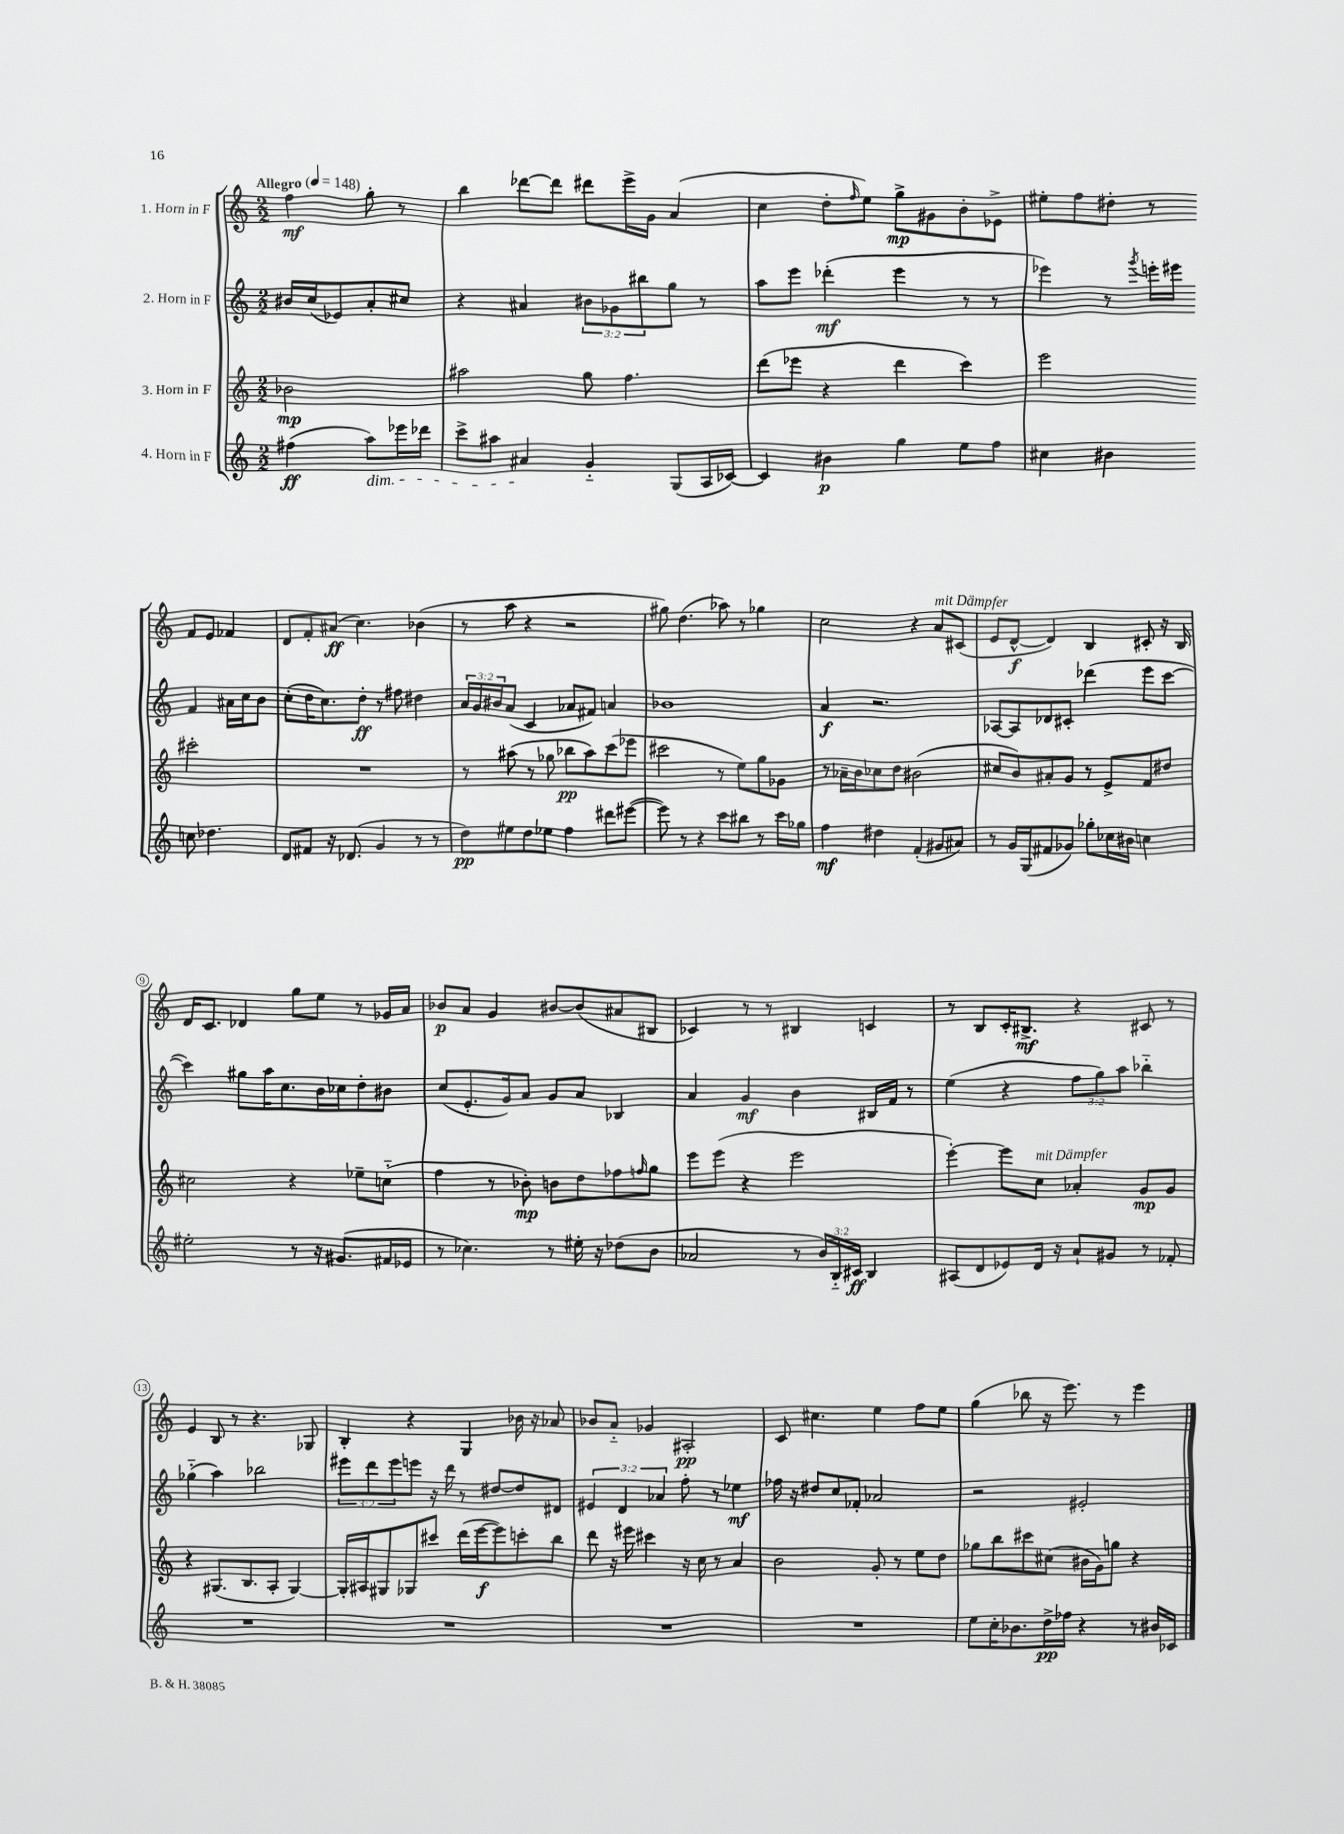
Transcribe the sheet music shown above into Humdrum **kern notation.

**kern	**dynam	**kern	**dynam	**kern	**dynam	**kern	**dynam
*part4	*part4	*part3	*part3	*part2	*part2	*part1	*part1
*staff4	*staff4	*staff3	*staff3	*staff2	*staff2	*staff1	*staff1
*I"4. Horn in F	*	*I"3. Horn in F	*	*I"2. Horn in F	*	*I"1. Horn in F	*
*clefG2	*	*clefG2	*	*clefG2	*	*clefG2	*
*k[]	*	*k[]	*	*k[]	*	*k[]	*
*M2/2	*	*M2/2	*	*M2/2	*	*M2/2	*
*MM148	*	*MM148	*	*MM148	*	*MM148	*
=	=	=	=	=	=	=	=
!	!	!	!	!	!	!LO:TX:a:B:t=Allegro	!
(4ff#X\	ff	2b-X\	mp	16b#X/LL	.	4ff\	mf
.	.	.	.	(16cc/J	.	.	.
.	.	.	.	8e-X/)	.	.	.
!LO:TX:b:i:t=dim.	!	!	!	!	!	!	!
8aa\L)	.	.	.	8a'/	.	8gg'\	.
16eee-X\L	.	.	.	8cc#X/J	.	8r	.
16ddd-X\JJ	.	.	.	.	.	.	.
=1	=1	=1	=1	=1	=1	=1	=1
8ccc^\L	.	2aa#X\	.	4r	.	4bb\	.
8aa#X\J	.	.	.	.	.	.	.
4a#X/	.	.	.	4a#X/	.	[8ddd-X\L	.
.	.	.	.	.	.	8ddd-\J]	.
4g/	.	8gg\	.	12b#X\L	.	8ddd#X\L	.
.	.	.	.	12g-X\	.	.	.
.	.	4.ff\	.	.	.	16eee^\L	.
.	.	.	.	12bb#X\	.	.	.
.	.	.	.	.	.	16g\JJ	.
(8G/L	.	.	.	8gg\J	.	(4a/	.
16A/L	.	.	.	8r	.	.	.
[16c-X/JJ)	.	.	.	.	.	.	.
=2	=2	=2	=2	=2	=2	=2	=2
4c-/]	.	(8ddd\L	.	8aa\L	.	4cc\	.
.	.	8eee-X\J	.	8eee\J	.	.	.
4b#X\	p	4r	.	(4ddd-X'\	mf	8dd'\L	.
.	.	.	.	.	.	16qqff/	.
.	.	.	.	.	.	8ee\J)	.
4gg\	.	4ddd\	.	4eee\	.	8gg^\L	mp
.	.	.	.	.	.	8g#X\	.
8ee\L	.	4ccc\)	.	8r	.	8b'\	.
8ff\J	.	.	.	8r	.	8e-X^\J	.
=3	=3	=3	=3	=3	=3	=3	=3
4cc#X\	.	2eee\	.	4eee-X\)	.	8ee#X'\L	.
.	.	.	.	.	.	8ff\	.
4b#X\	.	.	.	8r	.	8dd#X'\J	.
.	.	.	.	8qggg/	.	.	.
.	.	.	.	16eeen'\LL	.	8r	.
.	.	.	.	16eee#X\JJ	.	.	.
8ccn\	.	2ccc#X'\	.	4f/	.	8f/L	.
4.dd-X\	.	.	.	.	.	8e/J	.
.	.	.	.	16a#X\LL	.	4f-X/	.
.	.	.	.	16cc\J	.	.	.
.	.	.	.	8b\J	.	.	.
!!LO:LB:g=z
=4	=4	=4	=4	=4	=4	=4	=4
8d/L	.	1r	.	(8cc'\L	.	8d/L	.
8f#X/J	.	.	.	16dd\K	.	8f'/	.
.	.	.	.	8.cc\)	.	.	.
16r	.	.	.	.	.	(8a#X/J	ff
(8.d-X/	.	.	.	.	.	.	.
.	.	.	.	8dd'\J	ff	4.cc\)	.
4g/	.	.	.	8r	.	.	.
.	.	.	.	8ff#X\	.	.	.
8r	.	.	.	4dd#X\	.	(4b-X\	.
8r	.	.	.	.	.	.	.
=5	=5	=5	=5	=5	=5	=5	=5
8dd\L)	pp	8r	.	24a/LL	.	8r	.
.	.	.	.	24g/	.	.	.
.	.	.	.	24b#X/J	.	.	.
8ee#X\	.	(8aa#X\	.	(8a/J	.	8aa\	.
8dd\	.	8r	.	4c/	.	4r	.
8ee-X\J	.	8gg-X\	.	.	.	.	.
4ff\	.	8bb-X\L	pp	8a-X/L	.	2r	.
.	.	8aa#\)	.	8f#X/J)	.	.	.
8ddd#X\L	.	(8ccc\	.	4an/	.	.	.
([8eee#X\J	.	8eee-X\J	.	.	.	.	.
=6	=6	=6	=6	=6	=6	=6	=6
8eee#\])	.	2ccc#X\	.	1b-X	.	8gg#X\)	.
8r	.	.	.	.	.	(4.dd\	.
4r	.	.	.	.	.	.	.
8ccc\L	.	8r	.	.	.	8aa-X\)	.
8bb#X\J	.	8ee\L)	.	.	.	8r	.
8r	.	8gg\	.	.	.	4gg-X\	.
16ccc\LL	.	8g-X\J	.	.	.	.	.
16gg-X\JJ	.	.	.	.	.	.	.
=7	=7	=7	=7	=7	=7	=7	=7
4ff\	mf	8r	.	4a/	f	2cc\	.
.	.	16a-X~\LL	.	.	.	.	.
.	.	16b\J	.	.	.	.	.
4dd#X\	.	8cc-X\	.	2.r	.	.	.
.	.	8dd\J	.	.	.	.	.
(4f'/	.	(2b#X\	.	.	.	4r	.
!	!	!	!	!	!	!LO:TX:a:i:t=mit Dämpfer	!
8g#X/L	.	.	.	.	.	8a/L	.
8a#X/J)	.	.	.	.	.	(8c#X/J	.
=8	=8	=8	=8	=8	=8	=8	=8
8r	.	8cc#X/L	.	[8A-X/L	.	8e/L	.
16g/LL	.	8b/)	.	8A-/]	.	[8d^^/J	f
(16G/J	.	.	.	.	.	.	.
8f#X/	.	8a#X'/	.	8d-X/	.	4d/])	.
8g-X/J)	.	8g/J	.	8c#X'/J	.	.	.
8gg-X'\L	.	8r	.	(4ddd-X\	.	4B/	.
16cc-X\L	.	8e^/L	.	.	.	.	.
16b#X\JJ	.	.	.	.	.	.	.
4ccn\	.	8f/	.	8eee\L	.	8c#X'/	.
.	.	8dd#X/J	.	[8ccc\J	.	16r	.
.	.	.	.	.	.	16B/	.
!!LO:LB:g=z
=9	=9	=9	=9	=9	=9	=9	=9
2ee#X'\	.	2cc#X\	.	4ccc\])	.	16d/KL	.
.	.	.	.	.	.	8.c/J	.
.	.	.	.	8gg#X\L	.	4d-X/	.
.	.	.	.	16aa\K	.	.	.
.	.	.	.	8.cc\	.	.	.
8r	.	4r	.	.	.	8gg\L	.
16r	.	.	.	16b\L	.	8ee\J	.
(8.g#X/L	.	.	.	16cc-X\J	.	.	.
.	.	8ee-X~\L	.	8dd'\	.	8r	.
16f#X/L	.	(8ccn\J	.	8b#X\J	.	16g-X/LL	.
16e-X/JJ	.	.	.	.	.	16a/JJ	.
=10	=10	=10	=10	=10	=10	=10	=10
8r	.	4ff\	.	(8cc/L	.	8b-X/L	p
4.cc-X\)	.	.	.	8.e'/	.	8a/J	.
.	.	8r	.	.	.	4g/	.
.	.	.	.	16g/k)	.	.	.
.	.	8b-X'\)	mp	8a/J	.	.	.
8r	.	8bn\L	.	8g/L	.	[8b#X/L	.
16ee#X'\	.	8dd\	.	8a/J	.	(8b#/]	.
16r	.	.	.	.	.	.	.
(8dd-X\L	.	8ff-X\	.	4B-X/	.	8a#X/	.
.	.	16qqffn/	.	.	.	.	.
8b\J	.	8gg\J	.	.	.	8B#X/J	.
=11	=11	=11	=11	=11	=11	=11	=11
2a-X/	.	8eee\L	.	4a/	.	4c-X/)	.
.	.	(8eee\J	.	.	.	.	.
.	.	4r	.	4g/	mf	8r	.
.	.	.	.	.	.	8r	.
8r	.	2eee\	.	4b\	.	4B#X/	.
24b/LL)	.	.	.	.	.	.	.
24B/	.	.	.	.	.	.	.
24c#X/JJ	ff	.	.	.	.	.	.
4B/	.	.	.	16B#X/LL	.	4cn/	.
.	.	.	.	16f/JJ	.	.	.
.	.	.	.	8r	.	.	.
=12	=12	=12	=12	=12	=12	=12	=12
(8A#X/L	.	[4eee'\)	.	(4ee\	.	8r	.
8d/	.	.	.	.	.	8B/L	.
8e-X/)	.	8eee\L]	.	4r	.	16c'/K	.
.	.	.	.	.	.	8.B#X^/J	mf
!	!	!LO:TX:a:i:t=mit Dämpfer	!	!	!	!	!
16d/Jk	.	8cc\J	.	.	.	.	.
16r	.	.	.	.	.	.	.
8a`/L	.	4a-X'/	.	12ff\L	.	4r	.
.	.	.	.	12gg\)	.	.	.
8g#X/J	.	.	.	.	.	.	.
.	.	.	.	12aa\J	.	.	.
8r	.	8g/L	mp	4bb-X\	.	8c#X/	.
8f-X'/	.	8g/J	.	.	.	8r	.
!!LO:LB:g=z
=13	=13	=13	=13	=13	=13	=13	=13
1r	.	4r	.	(4gg-X\	.	4e/	.
.	.	(8.G#X/L	.	4aa\)	.	8B/	.
.	.	.	.	.	.	8r	.
.	.	8.B/	.	.	.	.	.
.	.	.	.	2bb-X\	.	4.r	.
.	.	8A'/J	.	.	.	.	.
.	.	[4G#/)	.	.	.	.	.
.	.	.	.	.	.	8G-X/	.
=14	=14	=14	=14	=14	=14	=14	=14
1r	.	16G#'/LL]	.	12eee#X\L	.	4B'/	.
.	.	16A#X/J	.	.	.	.	.
.	.	.	.	12ddd\	.	.	.
.	.	8G#X/	.	.	.	.	.
.	.	.	.	12eee#\	.	.	.
.	.	8G-X/	.	8eeen\J	.	4r	.
.	.	8ccc#X/J	.	16r	.	.	.
.	.	.	.	16ddd\	.	.	.
.	.	(16ddd\LL	.	8r	.	4G/	.
.	.	[16eee\J	f	.	.	.	.
.	.	8eee\])	.	[8dd#X/L	.	.	.
.	.	8cccn'\	.	8dd#/]	.	16b-X\	.
.	.	.	.	.	.	16r	.
.	.	8bb\J	.	8d#X/J	.	8a-X/	.
=15	=15	=15	=15	=15	=15	=15	=15
1r	.	8ddd\	.	6e#X/	.	8b-X/L	.
.	.	16r	.	.	.	8a/J	.
.	.	.	.	6d/	.	.	.
.	.	16eee#X\	.	.	.	.	.
.	.	4ccc#X\	.	.	.	4g-X/	.
.	.	.	.	6a-X/	.	.	.
.	.	16r	.	8ff'\	.	2A#X'/	pp
.	.	16cc\	.	.	.	.	.
.	.	8r	.	8r	.	.	.
.	.	4a/	.	4ee-X\	mf	.	.
=16	=16	=16	=16	=16	=16	=16	=16
1r	.	2b\	.	16ff-X\	.	8c/	.
.	.	.	.	16r	.	.	.
.	.	.	.	8dd#X/L	.	4.cc#X\	.
.	.	.	.	8cc/	.	.	.
.	.	.	.	8f-X'/J	.	.	.
.	.	8g'/	.	2a-X/	.	4ee\	.
.	.	8r	.	.	.	.	.
.	.	8ee\L	.	.	.	8ff\L	.
.	.	8dd\J	.	.	.	8ee\J	.
=17	=17	=17	=17	=17	=17	=17	=17
8ee\L	.	8gg-X\L	.	2r	.	(4gg\	.
16cc'\K	.	8bb\	.	.	.	.	.
8.b-X\	.	.	.	.	.	.	.
.	.	8ccc#X\	.	.	.	8bb-X\	.
16dd^\L	pp	(8cc#X\J	.	.	.	16r	.
16ff-X\JJ	.	.	.	.	.	8.eee\)	.
4r	.	16b#X\LL	.	2e#X'/	.	.	.
.	.	16g\J)	.	.	.	.	.
.	.	8ggn\J	.	.	.	8r	.
8r	.	4r	.	.	.	4eee\	.
16b#X/LL	.	.	.	.	.	.	.
16c-X/JJ	.	.	.	.	.	.	.
==	==	==	==	==	==	==	==
*-	*-	*-	*-	*-	*-	*-	*-
